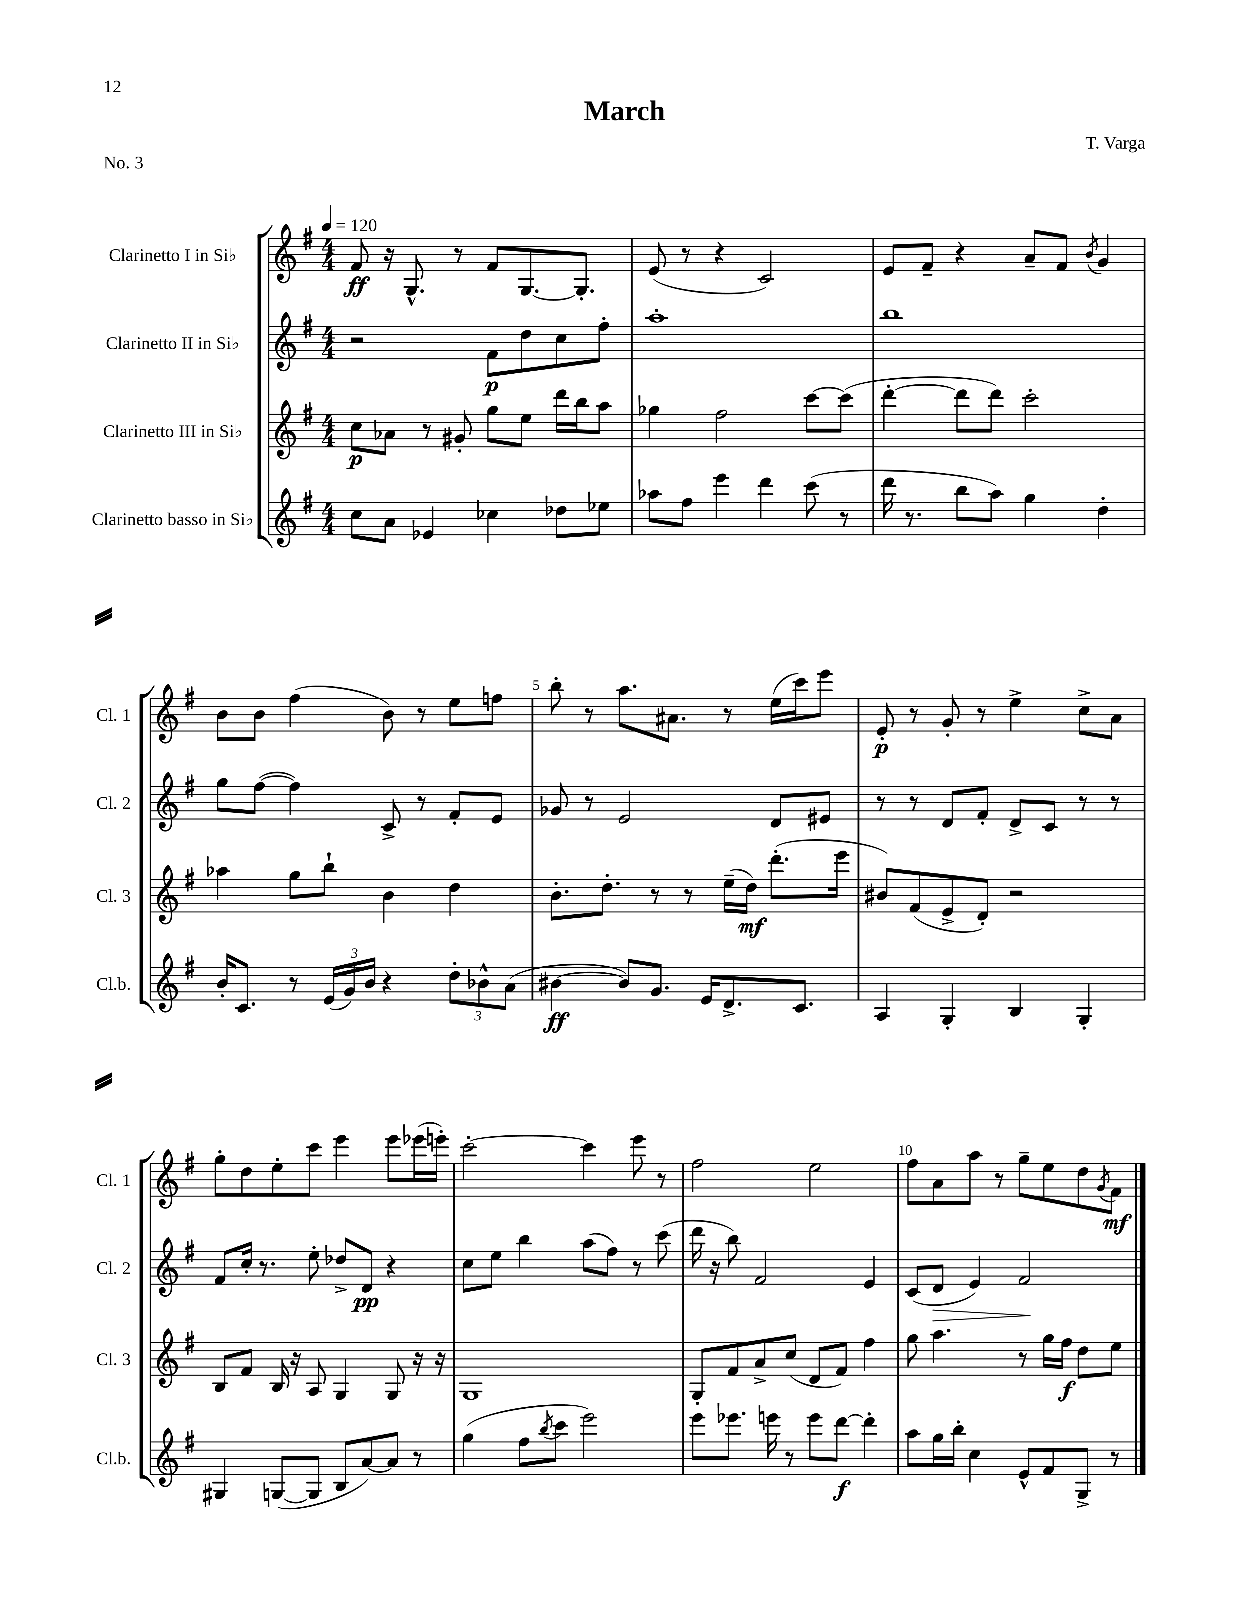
\header { title = "March" composer = "T. Varga" piece = "No. 3" }
<<
\new StaffGroup <<
\new Staff = "s0" \with { instrumentName = "Clarinetto I in Sib" shortInstrumentName = "Cl. 1" } {
    \clef treble \key g \major \numericTimeSignature \time 4/4 \tempo 4 = 120
    fis'8\ff r16 g8.-^ r8 fis'8 g8.~ g8.-. |
    e'8( r8 r4 c'2) |
    e'8 fis'8-- r4 a'8-- fis'8 \acciaccatura { b'8 } g'4 |
    b'8 b'8 fis''4( b'8) r8 e''8 f''8 |
    b''8-. r8 a''8. ais'8. r8 e''16( c'''16) e'''8 |
    e'8-.\p r8 g'8-. r8 e''4-> c''8-> a'8 |
    g''8-. d''8 e''8-. c'''8 e'''4 e'''8 ees'''16( e'''16-.) |
    c'''2~-. c'''4 e'''8 r8 |
    fis''2 e''2 |
    fis''8 a'8 a''8 r8 g''8-- e''8 d''8 \acciaccatura { g'8 } fis'8\mf \bar "|." |
}
\new Staff = "s1" \with { instrumentName = "Clarinetto II in Sib" shortInstrumentName = "Cl. 2" } {
    \clef treble \key g \major \numericTimeSignature \time 4/4
    r2 fis'8\p d''8 c''8 fis''8-. |
    a''1-. |
    b''1 |
    g''8 fis''8~( fis''4) c'8-> r8 fis'8-. e'8 |
    ges'8 r8 e'2 d'8 eis'8 |
    r8 r8 d'8 fis'8-. d'8-> c'8 r8 r8 |
    fis'8 c''16-. r8. e''8-. des''8-> d'8\pp r4 |
    c''8 e''8 b''4 a''8( fis''8) r8 c'''8( |
    d'''16 r16 b''8) fis'2 e'4 |
    c'8( d'8\> e'4) fis'2\! \bar "|." |
}
\new Staff = "s2" \with { instrumentName = "Clarinetto III in Sib" shortInstrumentName = "Cl. 3" } {
    \clef treble \key g \major \numericTimeSignature \time 4/4
    c''8\p aes'8 r8 gis'8-. g''8 e''8 d'''16 b''16 a''8 |
    ges''4 fis''2 c'''8~ c'''8( |
    d'''4~-. d'''8 d'''8) c'''2-. |
    aes''4 g''8 b''8-! b'4 d''4 |
    b'8.-. d''8.-. r8 r8 e''16--( d''16\mf) d'''8.-.( e'''16 |
    bis'8) fis'8( e'8-> d'8-.) r2 |
    b8 fis'8 b16 r16 a8 g4 g8 r16 r16 |
    g1 |
    g8-. fis'8 a'8-> c''8( d'8 fis'8) fis''4 |
    g''8 a''4. r8 g''16 fis''16\f d''8 e''8 \bar "|." |
}
\new Staff = "s3" \with { instrumentName = "Clarinetto basso in Sib" shortInstrumentName = "Cl.b." } {
    \clef treble \key g \major \numericTimeSignature \time 4/4
    c''8 a'8 ees'4 ces''4 des''8 ees''8 |
    aes''8 fis''8 e'''4 d'''4 c'''8( r8 |
    d'''16 r8. b''8 a''8) g''4 d''4-. |
    b'16-. c'8. r8 \tuplet 3/2 { e'16( g'16) b'16 } r4 \tuplet 3/2 { d''8-. bes'8-^ a'8( } |
    bis'4~\ff bis'8) g'8. e'16 d'8.-> c'8. |
    a4 g4-. b4 g4-. |
    gis4 g8~( g8 b8 a'8~) a'8 r8 |
    g''4( fis''8 \acciaccatura { b''8 } c'''8 e'''2) |
    e'''8 ees'''8. e'''16 r8 e'''8 d'''8~\f d'''4-. |
    a''8 g''16 b''16-. c''4 e'8-^ fis'8 g8-> r8 \bar "|." |
}
>>
>>
\layout { \context { \Score \override BarNumber.break-visibility = ##(#f #t #t) barNumberVisibility = #(every-nth-bar-number-visible 5) } }
